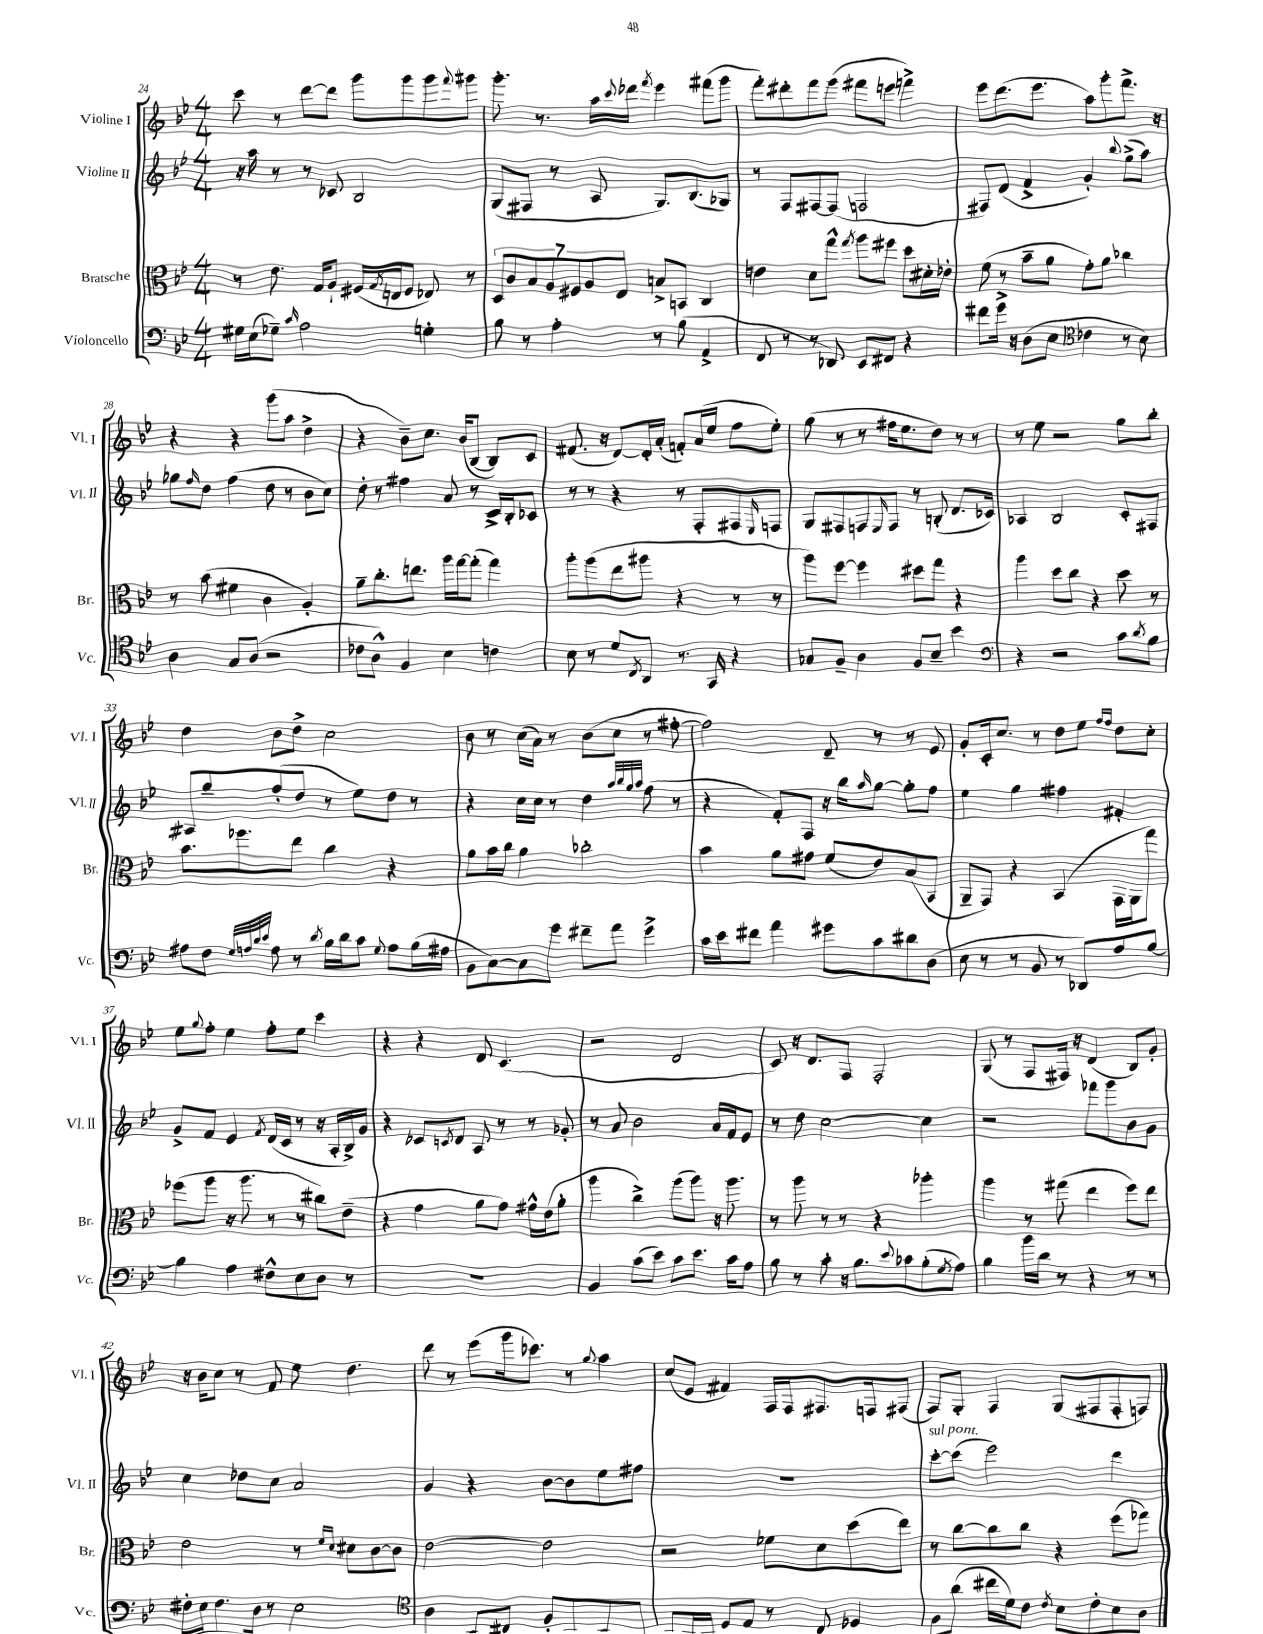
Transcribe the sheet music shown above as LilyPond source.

<<
\new StaffGroup <<
\new Staff = "s0" \with { instrumentName = "Violine I" shortInstrumentName = "Vl. I" } {
    \clef treble \key bes \major \numericTimeSignature \time 4/4
    c'''8 r8 d'''8~ d'''8 g'''8 g'''8 g'''8 \appoggiatura { f'''8 } gis'''8 |
    g'''8.-. r8. a''16 \appoggiatura { c'''8 } des'''16 \acciaccatura { f'''8 } ees'''4 fis'''8( g'''8 |
    f'''8-.) dis'''8-. f'''8 g'''8( fis'''8 e'''8 f'''4->) |
    ees'''8 d'''8.( ees'''8. a''8) g'''8-. f'''8.-> r16 |
    r4 r4 g'''8( a''8 d''4-> |
    r4 bes'8--) c''8. bes'16( bes8~ bes8) c'8 |
    fis'8.( r16 d'8~) d'16-. a'16-.( f'8-.) a'16( ees''16 f''8 ees''8-.) |
    g''8( r8 r8 fis''16 ees''8. d''8) r8 r8 |
    r8 ees''8 r2 g''8 bes''8-. |
    d''4 bes'8 d''8-> c''2 |
    bes'8 r8 c''16( a'16) r8 bes'8( c''8 r8 fis''8~-. |
    fis''2) d'8-- r8 r8 ees'8 |
    g'8-. c'16-. c''8. r8 d''8 ees''8 \grace { f''16 f''16 } d''8 c''8-. |
    ees''8 \appoggiatura { g''8 } f''8-. ees''4 f''8-. ees''8 c'''4 |
    r4 r4 d'8 c'4.( |
    r2 d'2 |
    c'8) r16 d'8. f8 f2-. |
    g8( r8 f8 fis16) r16 d'4( bes8) g'8-. |
    r16 bes'16 c''8 r8 f'8 ees''8 d''4. |
    d'''8 r8 ees'''8( g'''16 ces'''8.) r8 \appoggiatura { g''8 } a''4 |
    c''8( ees'8 fis'4) f16 f16 fis8. f16 fis8( |
    f8) g8-. f4 g8( fis8 fis8-. f8) \bar "|." |
}
\new Staff = "s1" \with { instrumentName = "Violine II" shortInstrumentName = "Vl. II" } {
    \clef treble \key bes \major \numericTimeSignature \time 4/4
    r16 a''16 r8 r8 ces'8 bes2 |
    g8( fis8 r8 a8 g8.) bes8.( ges8) |
    r8 f8 fis8~ fis8( f2 |
    fis8) d'8( f'4-> g'4-.) \appoggiatura { bes''8 } g''8->( a''8) |
    ges''8 \grace { f''16 } d''8 f''4( d''8 r8 bes'8 c''8) |
    d''8-. r8 fis''4 a'8 r8 c'16-> bes16-. ces'8 |
    r8 r8 r4 r8 f8-. fis8 \grace { ees16 } f8 |
    g8 fis8 f8 \grace { ees16 } f8 r8 b8-.( d'8. ces'16) |
    aes4 bes2 c'8-. fis8 |
    ais8 g''8-- f''8-.( d''8 r8 ees''8) d''8 r8 |
    r4 c''16 c''16 r8 d''4 \grace { a''32 bes''32 g''32 a''32 } f''8( r8 |
    r4 f'8-.) f8 r16 bes''16 \grace { a''16 } g''8~ g''8-. f''8 |
    ees''4 g''4 fis''4 fis'4-. |
    g'8-> f'8 ees'4 \acciaccatura { f'8 } d'16( c'16 r8 r16 a16-. bes16->) g'16 |
    r4 ces'8 \acciaccatura { c'8 } d'8 a8 r8 r8 ges'8-. |
    r8 a'8 bes'2 a'16 f'16 ees'8 |
    r8 d''8 c''2~ c''4 |
    r2 fes'''8 g'''8 bes'8 g'8 |
    c''4 des''8 c''8 a'2 |
    g'4 r4 bes'8~ bes'8 ees''8 fis''8 |
    R1 |
    c'''8~-.^\markup { \italic "sul pont." } c'''8( ees'''2) d'''4 \bar "|." |
}
\new Staff = "s2" \with { instrumentName = "Bratsche" shortInstrumentName = "Br." } {
    \clef alto \key bes \major \numericTimeSignature \time 4/4
    r8 ees'8. g16 a8-! fis16( \acciaccatura { g8 } e16 fis8 ees8) r8 |
    \tuplet 7/4 { d8 c'8 bes8 a8 fis8 a8 ees8 } b8-> b,8 c4 |
    e'4 d'8 g''8-^ \acciaccatura { g''8 } a''8 fis''8 d''8 dis'16-. ees'16-. |
    f'8( r8 bes'8-- a'8 g'8-.) a'8 ces''4 |
    r8 bes'8( fis'4 c'4 a4-.) |
    a'8-- c''8.-. e''8. a''16 g''16~ g''8-.( g''4) |
    a''8-. a''8( ees''8 ais''8 r4 r8 r8 |
    a''8) f''8~ f''4 dis''8 g''8 r4 |
    a''4 d''8 c''8 r4 d''8 r8 |
    bes'8. fes''8. ees''8 c''4 r4 |
    a'8 bes'16 c''16 a'4 ces''2-. |
    bes'4 a'8 gis'8 f'8( ees'8) bes8( bes,8 |
    a,8-- g,8) r4 bes,4( g,16 a,16 g''8) |
    fes''8( a''8 r16 a''8. r8 r8 cis''8) ees'8--( |
    r4 g'4 a'8 g'8) gis'16-^ ees'16( a'8-. |
    a''4 c''4->) a''8( a''8) r16 a''8. |
    r8 a''8 r8 r8 r4 aes''4-. |
    a''4 r8 gis''8( ees''4 f''8) ees''8 |
    ees'2 r8 \grace { f'16 d'16 } dis'8 c'8~ c'8 |
    ees'2~ ees'2 |
    r2 fes'8 d'8 d''8( ees''8) |
    r8 c''8~ c''8 c''8 r4 f''8( ges''8) \bar "|." |
}
\new Staff = "s3" \with { instrumentName = "Violoncello" shortInstrumentName = "Vc." } {
    \clef bass \key bes \major \numericTimeSignature \time 4/4
    gis16 ees16( ges8--) \grace { c'16 } a2 g4-. |
    bes8 r8 a4-. r8 bes8( a,4-> |
    f,8 r8 r8 des,8) ees,8 fis,8 r4 |
    fis'8 g'16-> r16 d8( ees8 \clef tenor ces'4 r8 bes8) |
    a4 g8 a8( r2 |
    ces'8 a8-^) f4 bes4 c'4 |
    bes8 r8 d'8 \acciaccatura { c8 } a,8 r8. g,16 r4 |
    ges8 f8-- a4 f8 bes8-- bes'4 |
    \clef bass r4 r2 c'8 \acciaccatura { d'8 } bes8 |
    ais8 f8 \grace { g32 a32 d'32 ees'32 } a8 r8 \acciaccatura { d'8 } bes16 d'16 c'8 \appoggiatura { g8 } a8 bes16( ais16 |
    bes,8 c8~) c8 g'8 fis'8-- a'8 g'4-> |
    c'16 ees'16 fis'8 a'4 gis'8 c'8 dis'8 d8( |
    ees8 r8 r8 bes,8 r8 des,8) a8 bes8~ |
    bes4 a4 fis8-^ ees8 d8 r8 |
    R1 |
    bes,4 c'8( ees'8) c'8 ees'8. c'16 a8 |
    bes8 r8 c'8-. r16 bes8. \appoggiatura { ees'8 } ces'8 bes8-.( \acciaccatura { g8 } a8) |
    bes4 bes'16 d'16 r8 r4 r8 r8 |
    fis16-. ees16 fis8. d16 r8 ees2 |
    \clef tenor a4 a,8-. cis8 f8-. g,8-- a,8 g,8 |
    f,8 ees,16 f,16 d8 ees8 r8 c8 des4 |
    f8 a'8( cis''16 d'16) c'8 \acciaccatura { c'8 } bes8 c'8-. bes8 a8 \bar "|." |
}
>>
>>
\layout { \context { \Score currentBarNumber = #24 } }
